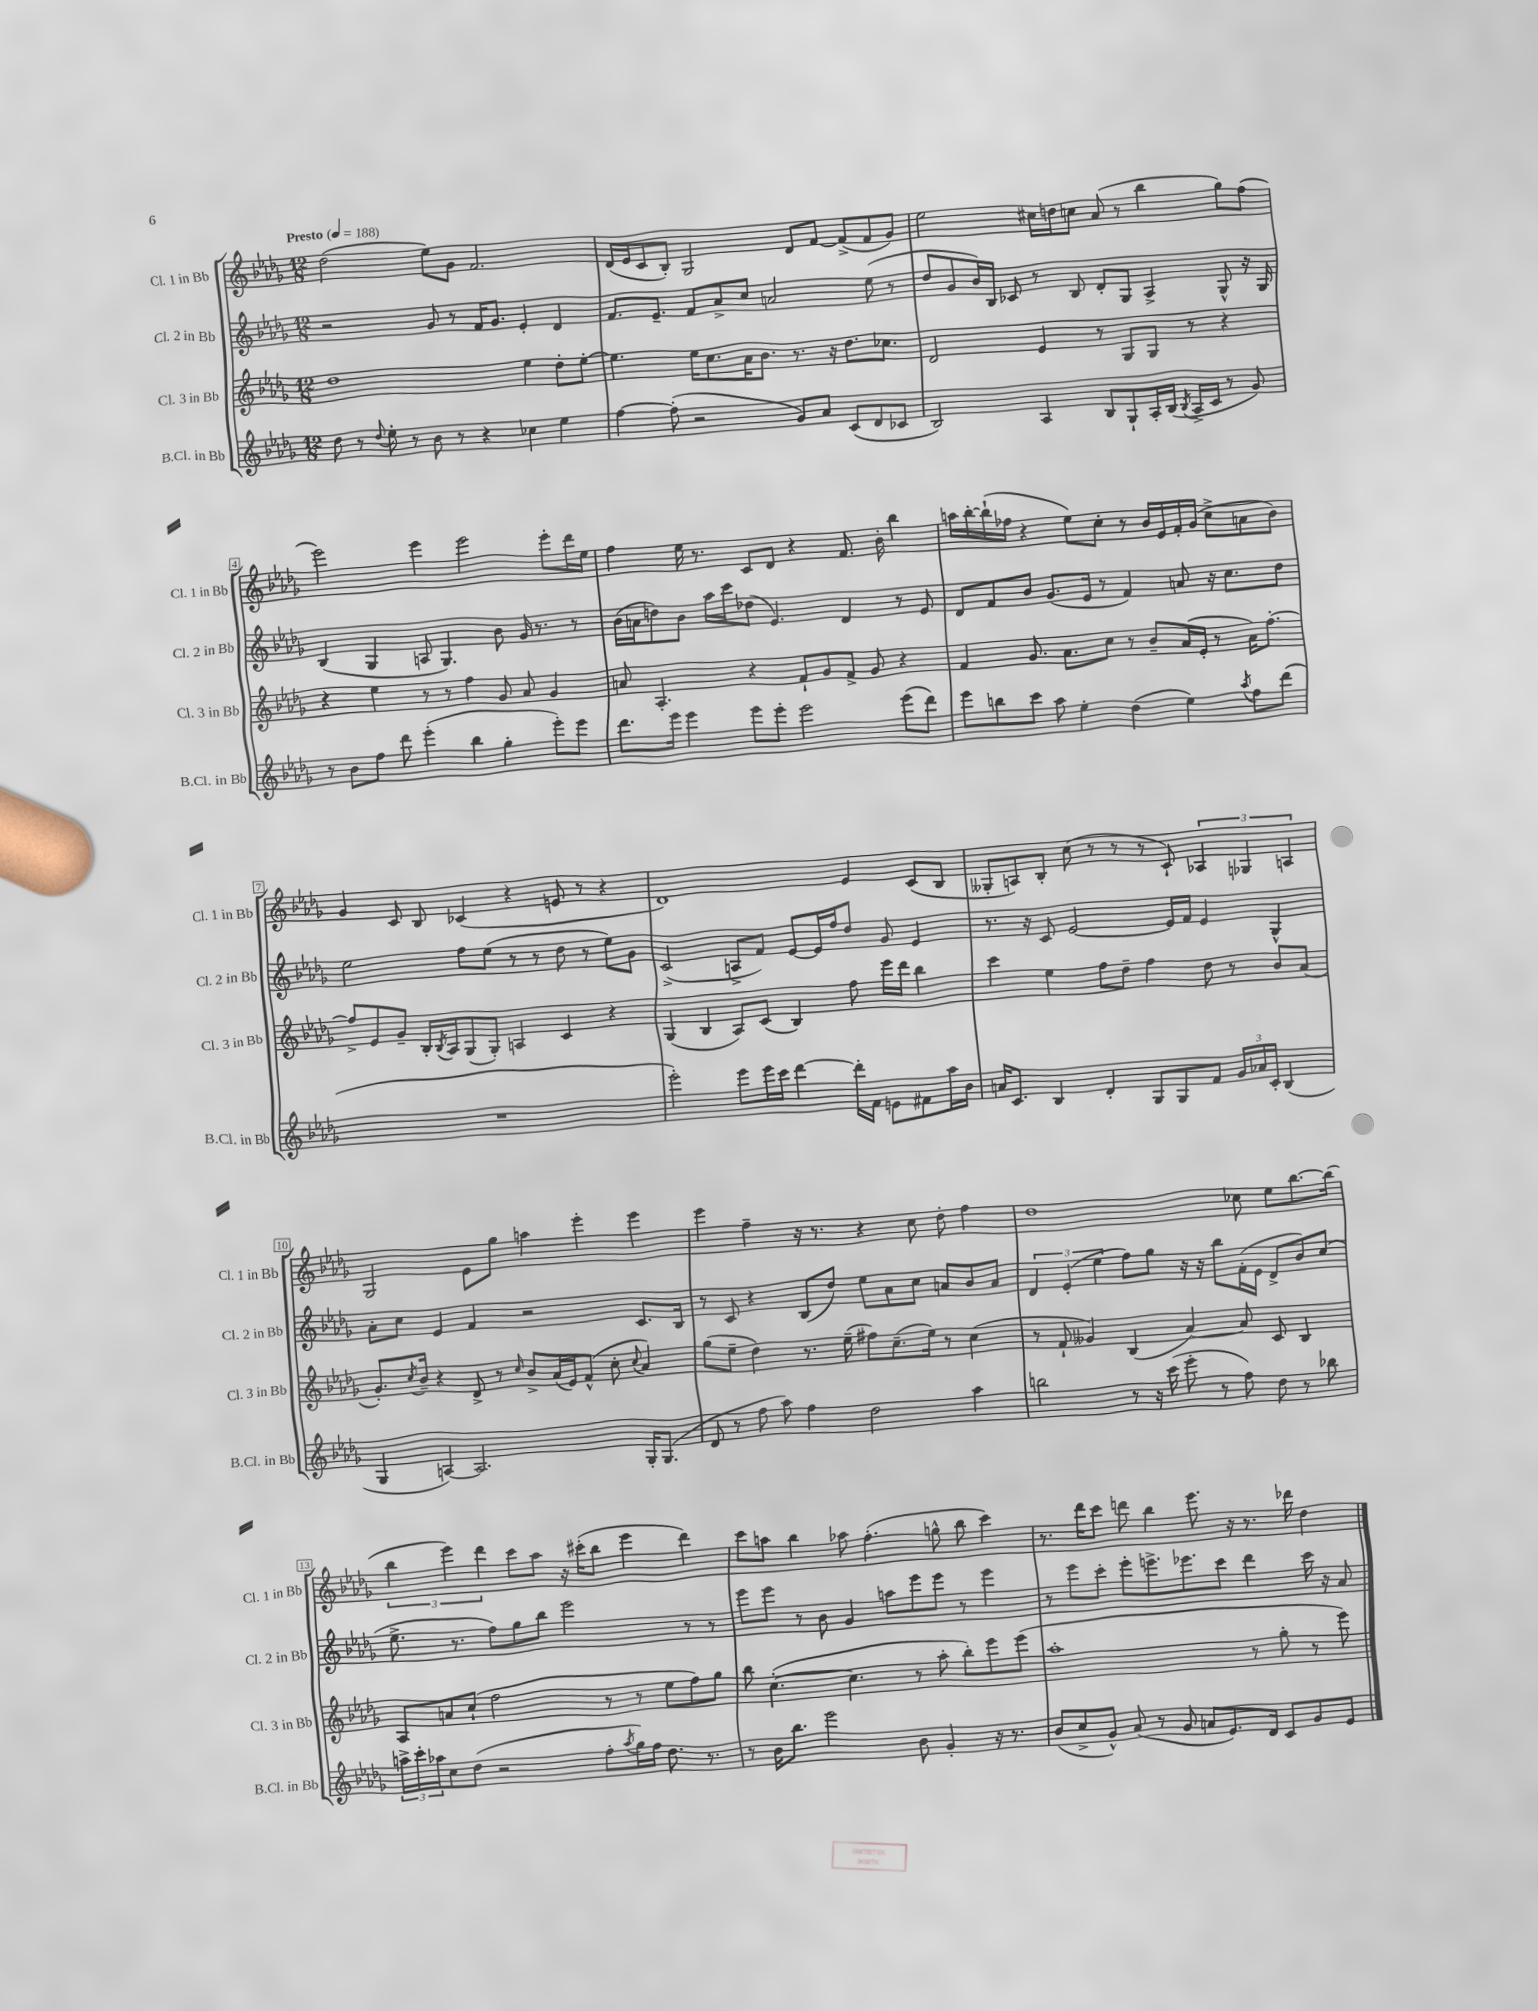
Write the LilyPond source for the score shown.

<<
\new StaffGroup <<
\new Staff = "s0" \with { instrumentName = "Cl. 1 in Bb" shortInstrumentName = "Cl. 1 in Bb" } {
    \clef treble \key des \major \numericTimeSignature \time 12/8 \tempo "Presto" 4 = 188
    des''2( ees''8) ges'8 f'2. |
    des'16( ees'16 c'8 bes8-.) ges2 des'8 f'8~ f'8->( f'8 ges'8) |
    ees''2 cis''16 d''16 c''8 aes'8( r8 bes''4 ges''8) f''8( |
    ees'''2) ees'''4 ees'''2 ees'''8-. des'''16 ees''16 |
    f''4 ees''16 r8. c'8 des'8 r4 f'8. bes'16-. bes''4 |
    a''16 bes''16~-. bes''16-!( fes''16 r4 ees''8) c''8-. r8 bes'16 ees'16 f'16-. ges'16( c''8-> a'8 bes'8) |
    ges'4 c'8 bes8 ces'4( r4 e'8 r8 r4 |
    des'1) ees'4 c'8( bes8 |
    geses8-. a8) bes8-. c''8( r8 r8 r8 c'8-!) \tuplet 3/2 { aes4 ges4 a4 } |
    ges2 ees'8 ges''8 a''4 ees'''4-. ees'''4 |
    ees'''4 f''4-- r16 r8. r4 c''8 des''8-. f''4 |
    des''1 ces''8 ees''8 bes''8.~ bes''16( |
    \tuplet 3/2 { bes''4 ees'''4) des'''4 } c'''8 aes''8 r16 cis'''16-.( bes''8 ees'''4 des'''4) |
    c'''8 a''8 bes''4 aes''8 f''4.-.( g''8-^ bes''8 c'''4) |
    r8. des'''16 c'''8 d'''8 bes''4 ees'''8. r16 r8. des'''16 des''4 \bar "|." |
}
\new Staff = "s1" \with { instrumentName = "Cl. 2 in Bb" shortInstrumentName = "Cl. 2 in Bb" } {
    \clef treble \key des \major \numericTimeSignature \time 12/8
    r2 ges'8 r8 f'16 ges'8. ees'4-. des'4 |
    f'8. ees'8.-- f'8 aes'8-> c''8 a'2 ees''8( r8 |
    des''8 ges'8 bes'16) bes16 ces'8 r8 bes8 des'8-. ges8 aes4-> ges8-^ r16 ges16 |
    bes4( ges4 a8 ges4.) bes'8 ges'16 r8. r8 |
    bes'16( a'16 d''8) bes'8 aes''16 c'''16 des''8( ees'4.) des'4 r8 ees'8 |
    des'8 f'8 bes'8 ges'8.( ees'16 r8 f'4) a'8 r16 c''8. des''8 |
    ees''2 f''8 ees''8( r8 r8 des''8 r8 ees''8) ges'8 |
    c'2->( a8-> f'8) ees'8~ ees'16 f''16 des''8 ges'8 ees'4 |
    r8. r16 c'8 ees'2~ ees'16 f'16 ees'4 ges4-^ |
    aes'8-. c''8 ees'4 f'4 r2 c'8. bes16 |
    r8 c'8 r4 bes8( des''8) ees''8 aes'8 c''8 a'8 bes'8 a'8 |
    \tuplet 3/2 { des'4 ees'4-.( ees''4 } f''8) ges''8 r16 r16 bes''8 f'16-.( ees'16 des'8-> bes'8) c''8( |
    ees''8.-> r8. f''8) ges''8 bes''8 ees'''2 r8 r8 |
    ees'''8 ees'''8 r8 bes'8 ges'4 a''8 ees'''8 ees'''8 r8 ees'''4 |
    r8 ees'''8 c'''8-. ees'''8-. e'''8.-> ees'''8. c'''8 des'''4 c'''16 r16 aes'8 \bar "|." |
}
\new Staff = "s2" \with { instrumentName = "Cl. 3 in Bb" shortInstrumentName = "Cl. 3 in Bb" } {
    \clef treble \key des \major \numericTimeSignature \time 12/8
    des''1 ees''4 des''8-. ees''8~-. |
    ees''4. ees''16 c''8. aes'16 bes'8. r8. r16 des''8. ces''8. |
    des'2 ees'4 r8 ges8 ges8 r8 r4 |
    r4 ees''4 r8 r8 f''4 ges'8 aes'8 ges'4 |
    a'8 aes4.-. r4 f'8-! ges'8 f'8-> ges'8 r4 |
    f'4 ges'8. aes'8. c''8 r8 bes'8-- aes'16( ees'16-. r8 aes'16) f''8.~-. |
    f''8-> ees'8 ges'8-- bes16-. \acciaccatura { bes8 } aes16 ges8( ges8-.) a4 c'4 r4 |
    ges4( bes4 aes8) c'8( bes4) f''8 ees'''16 des'''16 bes''4 |
    c'''4 ees''4 f''8 des''8-- f''4 des''8 r8 bes'8 aes'8( |
    ges'8.-.) \acciaccatura { c''8 } bes'16-- r4 des'8-> r8 \grace { c''16 } bes'8-> aes'16( ees'16) f'8-^( c''8-. \appoggiatura { c''8 } aes'4) |
    ges''8( ees''8-- des''4) r8. ees''16--( fis''8) c''8.--( ees''16) r8 c''4( |
    r8 f'8-! geses'4) bes4( aes'4~) aes'8 c'8 bes4 |
    aes8 a'8 c''8-!( f''2 r8 r8 ees''8 f''8) ges''8 |
    bes''8 c''4.~-.( c''4. r8 aes''8-. bes''8-.) ees'''8 ees'''8( |
    aes''1-. r8 ges''8-. r8 ees'''8) \bar "|." |
}
\new Staff = "s3" \with { instrumentName = "B.Cl. in Bb" shortInstrumentName = "B.Cl. in Bb" } {
    \clef treble \key des \major \numericTimeSignature \time 12/8
    des''8 r8 \appoggiatura { des''8 } ees''8-. r8 bes'8 r8 r4 ces''4 ees''4 |
    f''4~ f''8-.( r2 ges'8) aes'8 c'8( des'8 ces'8 |
    bes2) aes4 bes8 ges8-! aes16-. bes16( \acciaccatura { bes8 } aes16-> c'16 r8 ges'8) |
    r8 bes'8 f''8 des'''8 ees'''4-.( bes''4 ges''4-. ees'''8-.) ees'''8 |
    des'''8. ees'''16 ees'''4 ees'''8 ees'''8-. ees'''2 ees'''8( des'''8) |
    ees'''8 b''8 c'''8 aes''8 ees''4-. des''4( ees''4) \acciaccatura { aes''8 } f''8 des'''8( |
    R1. |
    ees'''2-.) ees'''8 ees'''16 c'''16 des'''4~ des'''16-. f'16 e'8 fis'8 aes''16 bes'16 |
    a'16 c'8. bes4 des'4-. ges8 ges8 f'8 \tuplet 3/2 { ges'16 aes'16 c'16-. } bes4( |
    ges4 a4~) a2. ges16-. ges8.( |
    des'8 r8 f''8 aes''8) f''4 des''2 aes''4 |
    b''2 r8 r16 c'''16( ees'''8-. r8 f''8) des''8 r8 bes''8 |
    \tuplet 3/2 { a''16-> c'''16-. aes''16 } c''8 des''8( r2 f''8-. \acciaccatura { aes''8 } ges''16) f''16 des''8. r8. |
    r8 bes'16 bes''8. ees'''2 bes'8 ges'4-. r16 r8. |
    bes'8( c''8-> ges'8-^) aes'8( r8 ges'8 a'8 ees'8.) des'16 c'8 ges'8 ees'8 \bar "|." |
}
>>
>>
\layout { \context { \Score \override BarNumber.stencil = #(make-stencil-boxer 0.1 0.3 ly:text-interface::print) } }
